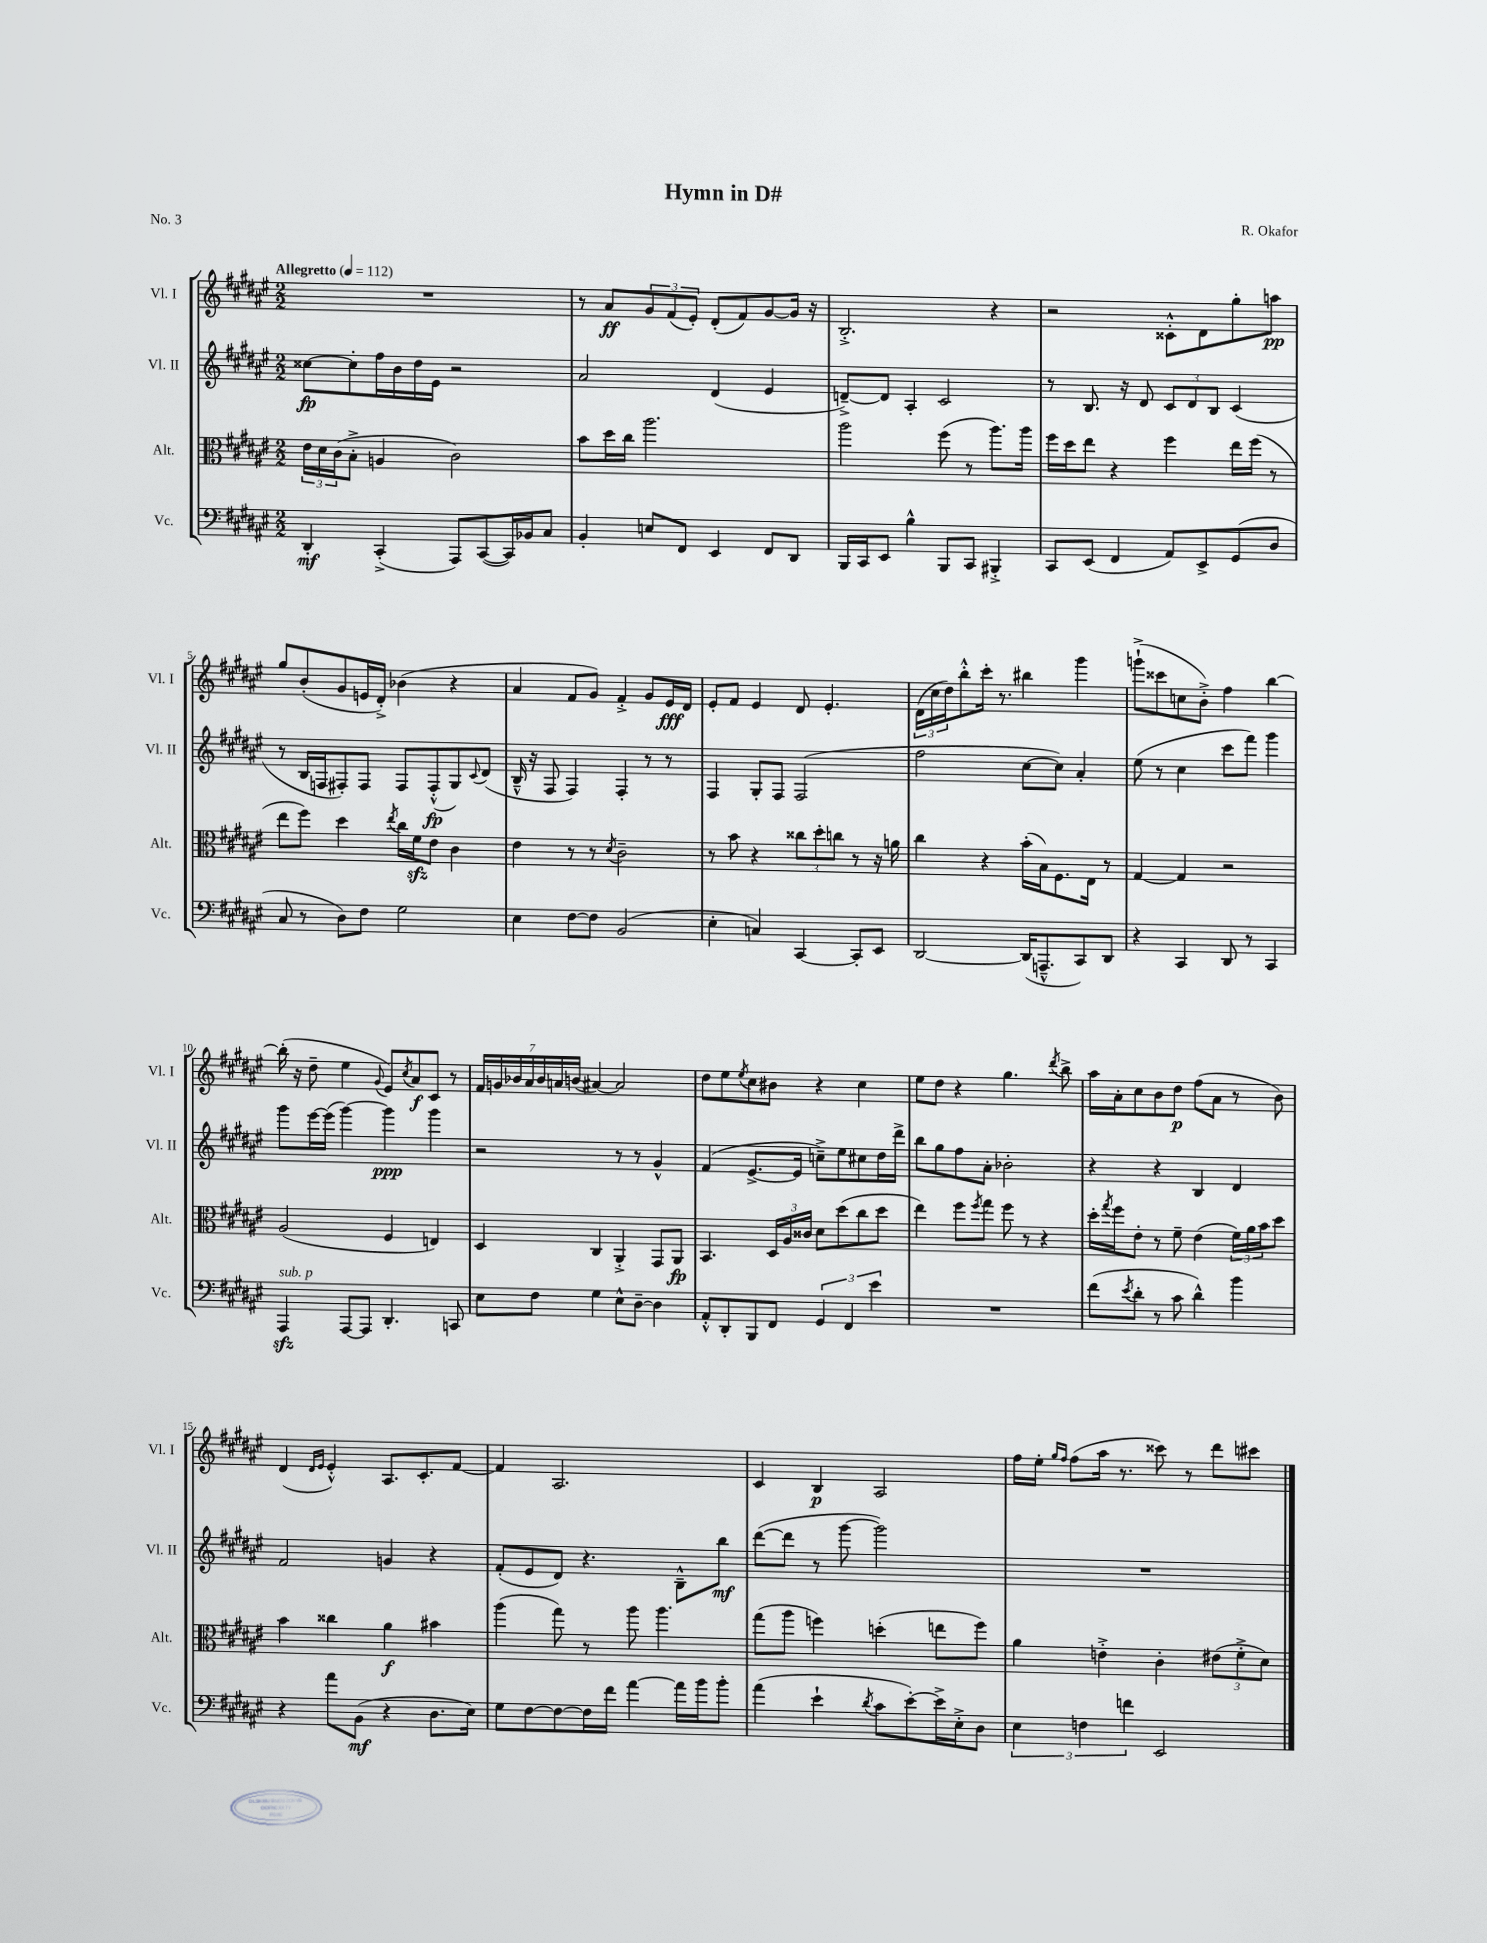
\header { title = "Hymn in D#" composer = "R. Okafor" piece = "No. 3" }
<<
\new StaffGroup <<
\new Staff = "s0" \with { instrumentName = "Vl. I" shortInstrumentName = "Vl. I" } {
    \clef treble \key fis \major \numericTimeSignature \time 2/2 \tempo "Allegretto" 4 = 112
    R1 |
    r8 ais'8\ff \tuplet 3/2 { gis'8 fis'8( eis'8-.) } dis'8-.( fis'8) gis'8~ gis'16 r16 |
    b2.-.-> r4 |
    r2 cisis'8-.-^ dis'8 gis''8-. a''8\pp |
    gis''8 b'8-.( gis'8 e'16 dis'16-.->) bes'4( r4 |
    ais'4 fis'8 gis'8) fis'4-.-> gis'8 eis'16\fff dis'16 |
    eis'8-. fis'8 eis'4 dis'8 eis'4.-. |
    \tuplet 3/2 { dis'16( cis''16 dis''16) } b''8-.-^ cis'''16-. r8. bis''4 gis'''4 |
    g'''8-!->( cisis'''8 c''8 b'8-.->) fis''4 b''4~ |
    b''16-.( r16 dis''8-- eis''4 \appoggiatura { gis'8 } eis'8) \acciaccatura { cis''8 } ais'8\f cis'8 r8 |
    \tuplet 7/4 { fis'16 g'16 bes'16 ais'16 bes'16 a'16 b'16( } ais'4~) ais'2 |
    dis''8 eis''8 \acciaccatura { eis''8 } cis''8 bis'8 r4 cis''4 |
    eis''8 dis''8 r4 gis''4. \acciaccatura { dis'''8 } b''8-> |
    ais''16 ais'16-. cis''8 b'8 dis''8\p fis''8( ais'8 r8 b'8) |
    dis'4( \grace { dis'16 eis'16 } eis'4-.-^) ais8. cis'8.-. fis'8~ |
    fis'4 ais2. |
    cis'4 b4\p ais2 |
    fis''16 eis''16-. \grace { gis''16 fis''16 } fis''8( ais''16 r8. cisis'''8) r8 dis'''8 cis'''8 \bar "|." |
}
\new Staff = "s1" \with { instrumentName = "Vl. II" shortInstrumentName = "Vl. II" } {
    \clef treble \key fis \major \numericTimeSignature \time 2/2
    cisis''8~\fp cisis''8-. fis''16 b'16 dis''16 eis'16 r2 |
    ais'2 dis'4( eis'4 |
    d'8~--->) d'8 ais4-. cis'2 |
    r8 b8. r16 dis'8 \tuplet 3/2 { cis'8 dis'8 b8 } cis'4( |
    r8 b16 f16 fis8-.) fis8 fis8 fis8-.-^\fp( gis8) \appoggiatura { cis'8 } dis'8( |
    b16---^ r16 fis8 fis4) fis4-. r8 r8 |
    fis4 gis8-. fis8 fis2( |
    fis''2 cis''8~ cis''8) ais'4-. |
    eis''8( r8 cis''4 cis'''8 fis'''8) gis'''4 |
    gis'''8 eis'''16~ eis'''16( gis'''4~) gis'''4\ppp gis'''4 |
    r2 r8 r8 gis'4-^ |
    fis'4( eis'8.~-> eis'16 c''8--->) eis''8 cis''8 dis''16 dis'''16-> |
    b''8 gis''8 fis''8 ais'8-. bes'2-. |
    r4 r4 b4 dis'4 |
    fis'2 g'4 r4 |
    fis'8-.( eis'8 dis'8) r4. b8---^ b''8\mf |
    dis'''8~( dis'''8 r8 gis'''8~ gis'''2) |
    R1 \bar "|." |
}
\new Staff = "s2" \with { instrumentName = "Alt." shortInstrumentName = "Alt." } {
    \clef alto \key fis \major \numericTimeSignature \time 2/2
    \tuplet 3/2 { eis'16 dis'16 cis'16( } b8-.-> a4 cis'2) |
    b'8 dis''16 cis''16 ais''2. |
    ais''2 fis''8( r8 ais''8.) ais''16 |
    fis''16 dis''16 eis''8 r4 fis''4 eis''16 fis''16( r8 |
    eis''8 fis''8) dis''4 \acciaccatura { eis''8 } cis''16 fis'16\sfz eis'8 cis'4 |
    eis'4 r8 r8 \acciaccatura { dis'8 } cis'2-- |
    r8 b'8 r4 \tuplet 3/2 { cisis''8 dis''8-. c''8 } r8 r16 a'16 |
    cis''4 r4 b'16-.( b16) fis8. eis16 r8 |
    gis4~ gis4 r2 |
    ais2( fis4 e4) |
    dis4 cis4 ais,4-.-> gis,8 ais,8\fp |
    b,4. \tuplet 3/2 { dis16 ais16 cisis'16 } dis'8 dis''8( cis''8 dis''8 |
    eis''4) fis''8 \acciaccatura { fis''8 } gis''8 fis''8 r8 r4 |
    dis''16-. \acciaccatura { gis''8 } fis''16 eis'8-. r8 fis'8-- eis'4( \tuplet 3/2 { fis'16) ais'16 b'16 } dis''8 |
    b'4 cisis''4 ais'4\f bis'4 |
    ais''4( gis''8) r8 ais''8 ais''4. |
    gis''8( ais''8 f''4) d''4-.( e''8 f''8) |
    ais'4 e'4-.-> cis'4-. \tuplet 3/2 { eis'8( fis'8-.-> dis'8) } \bar "|." |
}
\new Staff = "s3" \with { instrumentName = "Vc." shortInstrumentName = "Vc." } {
    \clef bass \key fis \major \numericTimeSignature \time 2/2
    dis,4-.\mf cis,4-.->( ais,,8) cis,8~( cis,16) bes,16 cis8 |
    b,4-. e8 fis,8 eis,4 fis,8 dis,8 |
    b,,16 cis,16 eis,8 b4-^ b,,8 cis,8 bis,,4-.-> |
    cis,8 eis,8( fis,4 ais,8) eis,8-> gis,8( dis8 |
    cis8 r8 dis8) fis8 gis2 |
    eis4 fis8~ fis8 b,2( |
    eis4-. c4) cis,4~ cis,8-. eis,8 |
    dis,2~ dis,16( a,,8.---^ cis,8) dis,8 |
    r4 cis,4 dis,8 r8 cis,4 |
    ais,,4\sfz^\markup { \italic "sub. p" } ais,,8~ ais,,8 dis,4.-. c,8 |
    eis8 fis8 gis4 eis8-^ dis8~-- dis4 |
    ais,8-.-^ dis,8-. b,,8 fis,8 \tuplet 3/2 { gis,4 fis,4 eis'4 } |
    R1 |
    fis'8( \acciaccatura { eis'8 } dis'8-. r8 cis'8 dis'4-^) b'4 |
    r4 ais'8 b,8\mf( r4 dis8. eis16) |
    gis8 fis8~ fis8~ fis16 fis'16 ais'4~ ais'16 b'16 b'8-. |
    ais'4( eis'4-! \acciaccatura { dis'8 } cis'8 eis'8~-.) eis'16-> eis16-.-> dis8 |
    \tuplet 3/2 { eis4 f4 f'4 } eis,2 \bar "|." |
}
>>
>>
